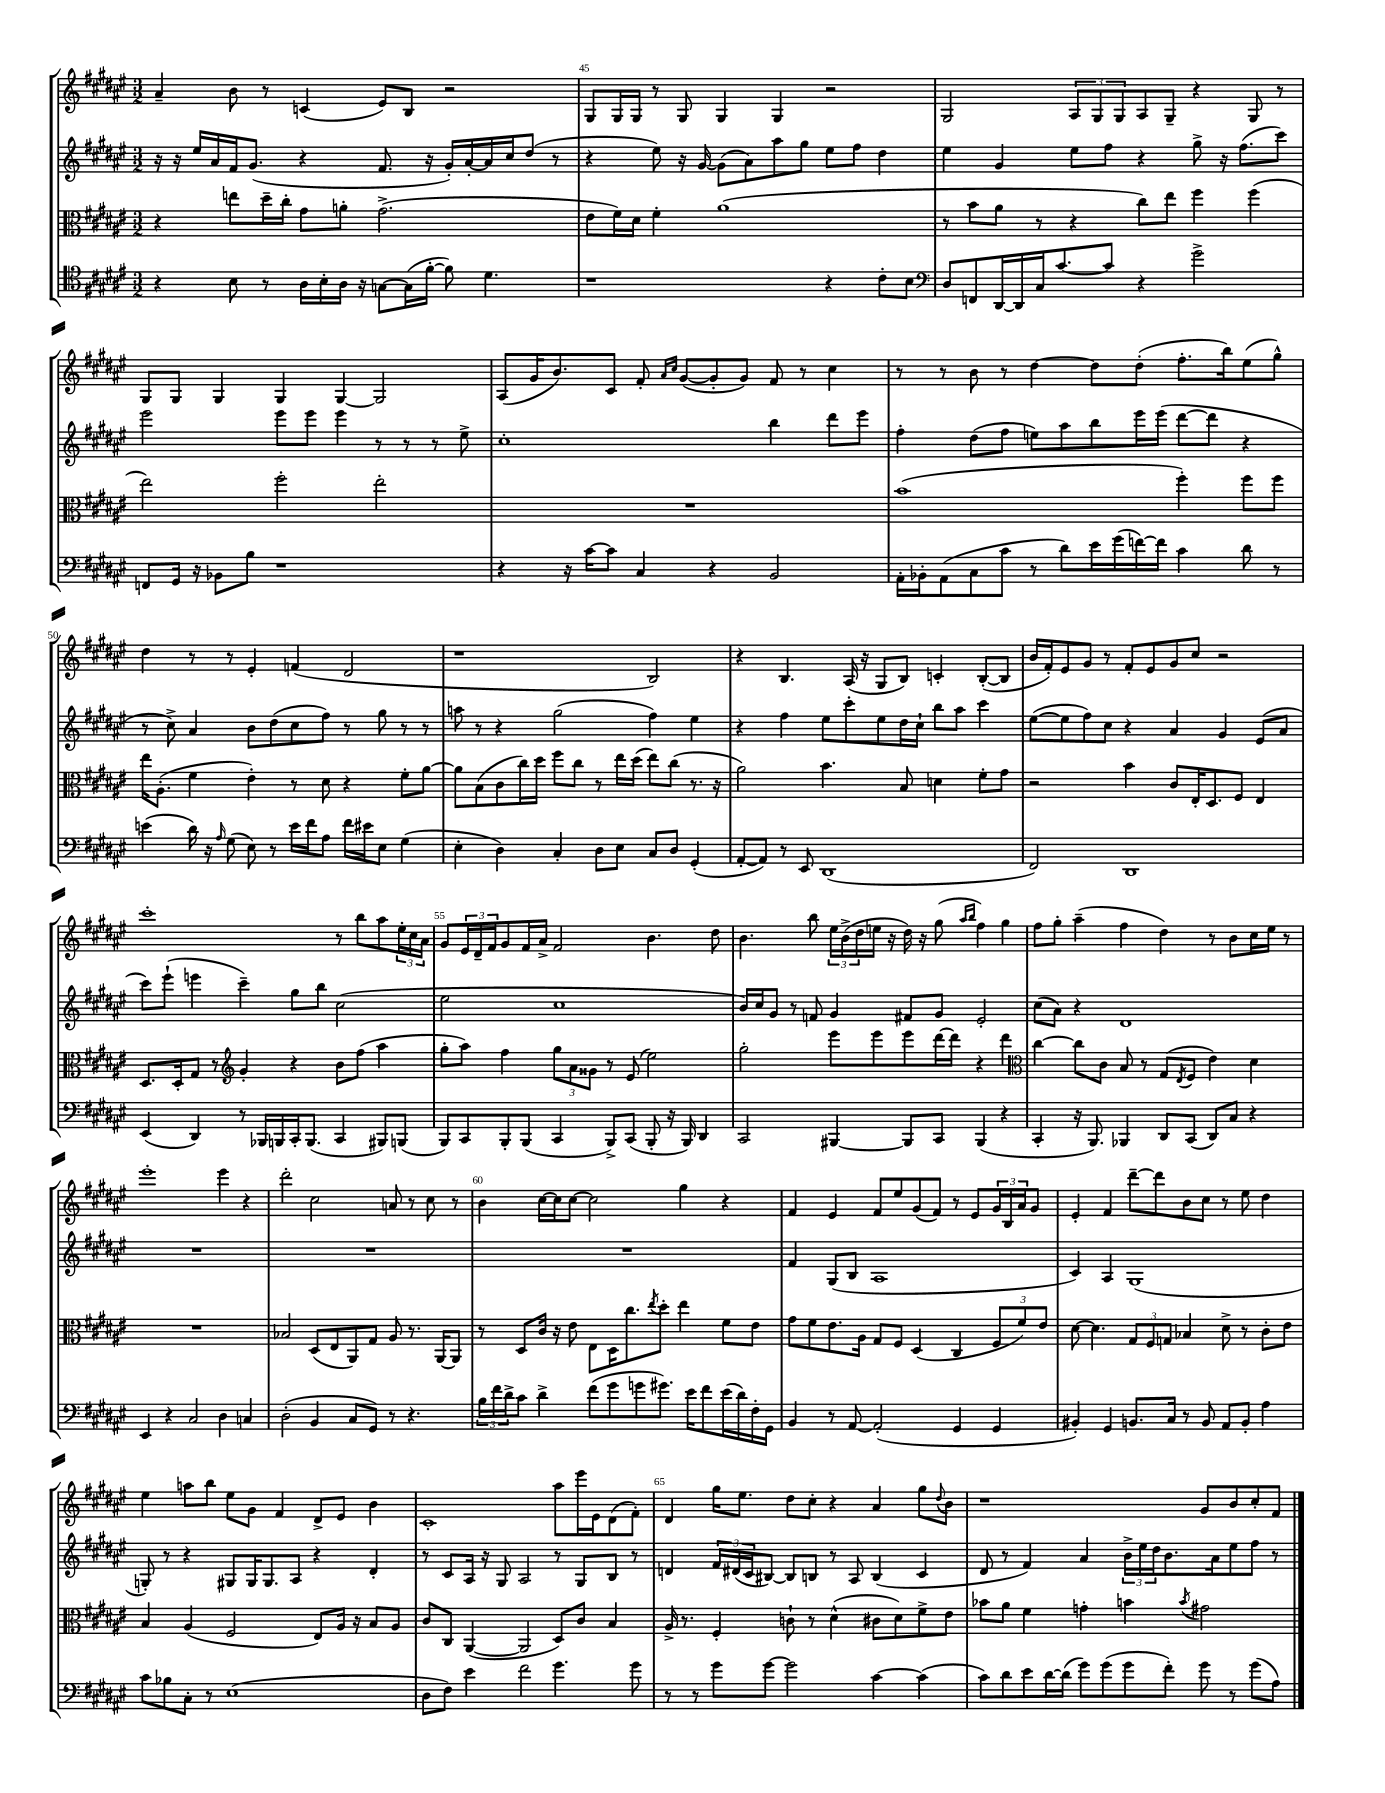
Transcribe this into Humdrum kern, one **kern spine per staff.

**kern	**kern	**kern	**kern
*part4	*part3	*part2	*part1
*staff4	*staff3	*staff2	*staff1
*clefC4	*clefC3	*clefG2	*clefG2
*k[f#c#g#d#a#e#]	*k[f#c#g#d#a#e#]	*k[f#c#g#d#a#e#]	*k[f#c#g#d#a#e#]
*M3/2	*M3/2	*M3/2	*M3/2
=44	=44	=44	=44
4r	4r	16r	4a#~/
.	.	16r	.
.	.	16ee#/LL	.
.	.	16a#/	.
8B\	8een\L	16f#/J	8b\
.	.	(8.g#/J	.
8r	16dd#~\L	.	8r
.	16cc#'\JJ	.	.
16A#\LL	8g#\L	4r	(4cn/
16B'\	.	.	.
16A#\JJ	8an'\J	.	.
16r	.	.	.
[8Gn\L	(2.g#^\	8.f#/	8e#/L)
(16G\L]	.	.	8B/J
[16f#'\JJ	.	16r	.
8f#\])	.	16g#'/LL)	2r
.	.	[16a#'/	.
4.d#\	.	16a#/]	.
.	.	16cc#/J	.
.	.	(8dd#/J	.
.	.	8r	.
=45	=45	=45	=45
1r	8e#\L	4r	8G#/L
.	16f#\L)	.	16G#/L
.	16d#\JJ	.	16G#/JJ
.	4f#'\	8ee#\)	8r
.	.	16r	8G#/
.	.	[16g#/	.
.	(1a#	(8g#\L]	4G#/
.	.	8a#\)	.
.	.	8aa#\	4G#/
.	.	8gg#\J	.
4r	.	8ee#\L	2r
.	.	8ff#\J	.
8c#'\L	.	4dd#\	.
8B\J	.	.	.
=46	=46	=46	=46
*clefF4	*	*	*
8D#/L	8r	4ee#\	2G#/
8FFn/	8b\L	.	.
[16DD#/L	8a#\J	4g#/	.
16DD#/]	.	.	.
16C#/J	8r	.	.
[8.c#/	.	.	.
.	4r	8ee#\L	12A#/L
.	.	.	12G#/
8c#/J]	.	8ff#\J	.
.	.	.	12G#/
4r	8cc#\L)	4r	8A#/
.	8ee#\J	.	8G#~/J
2g#^\	4ff#\	8gg#^\	4r
.	.	16r	.
.	.	(8.ff#\L	.
.	(4ff#\	.	8G#/
.	.	8ccc#\J)	8r
!!LO:LB:g=z
=47	=47	=47	=47
8FFn/L	2ee#\)	2eee#\	8G#/L
16GG#/Jk	.	.	8G#/J
16r	.	.	.
8BB-X\L	.	.	4G#/
8B\J	.	.	.
1r	2ff#'\	8eee#\L	4G#/
.	.	8eee#\J	.
.	.	4eee#\	[4G#/
.	2ee#'\	8r	2G#/]
.	.	8r	.
.	.	8r	.
.	.	8ee#^\	.
=48	=48	=48	=48
4r	1.r	1cc#'	(8A#/L
.	.	.	16g#/K
.	.	.	8.b/)
16r	.	.	.
[16c#\KL	.	.	.
8c#\J]	.	.	8c#/J
4C#/	.	.	8f#'/
.	.	.	16qqa#/LL
.	.	.	16qqcc#/JJ
.	.	.	([8g#/L
4r	.	.	8g#'/]
.	.	.	8g#/J)
2BB/	.	4bb\	8f#/
.	.	.	8r
.	.	8ddd#\L	4cc#\
.	.	8eee#\J	.
=49	=49	=49	=49
16AA#'\LL	(1b	4ff#'\	8r
16BB-X'\J	.	.	.
(8AA#\	.	.	8r
8C#\	.	(8dd#\L	8b\
8c#\J	.	8ff#\J	8r
8r	.	8een\L)	[4dd#\
8d#\L)	.	8aa#\	.
16e#\L	.	8bb\	8dd#\L]
(16g#\	.	.	.
[16fn\)	.	16eee#\L	(8dd#'\J
16f\JJ]	.	(16eee#\JJ	.
4c#\	4ff#'\)	[8ddd#\L	8.ff#'\L
.	.	8ddd#\J]	.
.	.	.	16bb\k)
8d#\	8ff#\L	4r	(8ee#\
8r	8ff#\J	.	8gg#^^\J)
!!LO:LB:g=z
=50	=50	=50	=50
(4en\	16ee#\KL	8r	4dd#\
.	(8.A#'\J	.	.
.	.	8cc#^\)	.
16d#\)	4f#\	4a#/	8r
16r	.	.	.
16qqA#/	.	.	.
(8G#\	.	.	8r
8E#\)	4e#'\)	8b\L	4e#'/
8r	.	(8dd#\	.
16e\LL	8r	8cc#\	(4fn/
16f#\J	.	.	.
8A#\J	8d#\	8ff#\J)	.
16f#\LL	4r	8r	2d#/
16e#X\J	.	.	.
8E#\J	.	8gg#\	.
(4G#\	8f#'\L	8r	.
.	[8a#\J	8r	.
=51	=51	=51	=51
4E#'\	8a#\L]	8aan\	1r
.	(8B\	8r	.
4D#\)	8c#\	4r	.
.	16cc#\L)	.	.
.	16dd#\JJ	.	.
4C#'/	8ff#\L	(2gg#\	.
.	8cc#\J	.	.
8D#\L	8r	.	.
8E#\J	16ee#\LL	.	.
.	(16dd#\JJ	.	.
8C#/L	8ee#\L)	4ff#\)	2B/)
8D#/J	(8cc#\J	.	.
(4GG#'/	8.r	4ee#\	.
.	16r	.	.
=52	=52	=52	=52
[8AA#'/L	2a#\)	4r	4r
8AA#/J])	.	.	.
8r	.	4ff#\	4.B/
8EE#/	.	.	.
(1DD#	4.b\	8ee#\L	.
.	.	8ccc#'\	(16A#/
.	.	.	16r
.	.	8ee#\	8G#/L
.	8B/	16dd#\L	8B/J)
.	.	16cc#`\JJ	.
.	4dn\	8bb\L	4cn'/
.	.	8aa#\J	.
.	8f#'\L	4ccc#\	([8B'/L
.	8g#\J	.	8B/J]
=53	=53	=53	=53
2FF#/)	2r	([8ee#\L	16b/LL
.	.	.	16f#'/J)
.	.	8ee#\]	8e#/
.	.	8ff#\)	8g#/J
.	.	8cc#\J	8r
1DD#	4b\	4r	8f#'/L
.	.	.	8e#/
.	8c#/L	4a#/	8g#/
.	16E#'/K	.	8cc#/J
.	8.D#/	.	.
.	.	4g#/	2r
.	8F#/J	.	.
.	4E#/	(8e#/L	.
.	.	8a#/J	.
!!LO:LB:g=z
=54	=54	=54	=54
(4EE#/	8.D#/L	8ccc#\L)	1ccc#'
.	.	(8eee#`\J	.
.	16D#'/k	.	.
4DD#/)	8G#/J	4eeen\	.
.	8r	.	.
*	*clefG2	*	*
8r	4g#'/	4ccc#~\)	.
16BBB-X/LL	.	.	.
16BBBn/	.	.	.
16CC#'/J	4r	8gg#\L	.
(8.BBB/J	.	.	.
.	.	8bb\J	.
4CC#/	8b\L	(2cc#\	8r
.	(8ff#\J	.	8bb\L
8BBB#X/L)	4aa#\	.	8aa#\
(8BBBn/J	.	.	24ee#'\L
.	.	.	24cc#\
.	.	.	24a#\JJ
=55	=55	=55	=55
8BBB/L)	8gg#'\L	2ee#\	8g#/L
8CC#/	8aa#\J)	.	24e#/L
.	.	.	24d#~/
.	.	.	24f#/J
8BBB'/	4ff#\	.	8g#/
(8BBB/J	.	.	16f#/L
.	.	.	16a#^/JJ
4CC#/	12gg#\L	1cc#	2f#/
.	12a#\	.	.
.	12g##X\J	.	.
8BBB^/L)	8r	.	.
(8CC#/J	(8e#/	.	.
8BBB'/	2ee#\)	.	4.b\
16r	.	.	.
16BBB/)	.	.	.
4DD#/	.	.	.
.	.	.	8dd#\
=56	=56	=56	=56
2CC#/	2gg#'\	16b/LL)	4.b\
.	.	16cc#/J	.
.	.	8g#/J	.
.	.	8r	.
.	.	8fn/	8bb\
[4BBB#X/	8eee#\L	4g#/	24ee#\LL
.	.	.	(24b^\
.	.	.	24dd#\
.	8eee#\	.	16een\JJ
.	.	.	16r
8BBB#/L]	8eee#\	8f#X/L	16dd#\)
.	.	.	16r
8CC#/J	[16ddd#\L	8g#/J	(8gg#\
.	16ddd#\JJ]	.	.
.	.	.	16qqaa#/LL
.	.	.	16qqbb/JJ
(4BBB#/	4r	2e#'/	4ff#\)
4r	4ddd#\	.	4gg#\
=57	=57	=57	=57
*	*clefC3	*	*
4CC#'/	[4cc#\	(8cc#\L	8ff#\L
.	.	8a#\J)	8gg#'\J
16r	8cc#\L]	4r	(4aa#~\
8.BBB/)	.	.	.
.	8c#\J	.	.
4BBB-X/	8B/	1d#	4ff#\
.	8r	.	.
8DD#/L	(8G#/L	.	4dd#\)
.	8qE#/	.	.
(8CC#/J	8F#/J	.	.
8DD#/L)	4e#\)	.	8r
8C#/J	.	.	8b\L
4r	4d#\	.	16cc#\L
.	.	.	16ee#\JJ
.	.	.	8r
!!LO:LB:g=z
=58	=58	=58	=58
4EE#/	1.r	1.r	1eee#'
4r	.	.	.
2C#/	.	.	.
4D#\	.	.	4eee#\
4Cn/	.	.	4r
=59	=59	=59	=59
(2D#'\	2B-X/	1.r	2ddd#'\
4BB/	(8D#/L	.	2cc#\
.	8E#/	.	.
8C#/L	8AA#/)	.	.
8GG#/J)	8G#/J	.	.
8r	8A#/	.	8an/
4.r	8.r	.	8r
.	.	.	8cc#\
.	[16AA#/KL	.	.
.	8AA#/J]	.	8r
=60	=60	=60	=60
24B\LL	8r	1.r	4b\
24f#\	.	.	.
24d#^\J	.	.	.
8c#\J	8D#/L	.	.
4d#^\	16c#/Jk	.	[16cc#\LL
.	16r	.	16cc#\J]
.	8e#\	.	[8cc#\J
(8f#\L	8E#\L	.	2cc#\]
8g#\	16D#\K	.	.
.	8.cc#\	.	.
8gn\	.	.	.
.	8qee#/	.	.
8.g#X\J)	8dd#'\J	.	.
.	4ee#\	.	4gg#\
16e#\KL	.	.	.
8f#\	.	.	.
(16e#\L	8f#\L	.	4r
16d#\)	.	.	.
16F#'\	8e#\J	.	.
16GG#\JJ	.	.	.
=61	=61	=61	=61
4BB/	8g#\L	4f#/	4f#/
.	8f#\	.	.
8r	8.e#\	(8G#/L	4e#/
[8AA#/	.	8B/J	.
.	16A#\Jk	.	.
(2AA#'/]	8G#/L	1A#	8f#/L
.	8F#/J	.	8ee#/
.	(4D#/	.	(8g#/
.	.	.	8f#/J)
4GG#/	4C#/	.	8r
.	.	.	8e#/L
4GG#/	12F#/L	.	24g#/L
.	.	.	24B/
.	12f#/)	.	24a#/J
.	.	.	8g#/J
.	12e#/J	.	.
=62	=62	=62	=62
4BB#X'/)	[8d#\	4c#/)	4e#'/
.	4.d#\]	.	.
4GG#/	.	4A#/	4f#/
8.BBn/L	12G#/L	(1G#	[8ddd#~\L
.	12F#/	.	.
.	.	.	8ddd#\]
.	12Gn/J	.	.
16C#/Jk	.	.	.
8r	4B-X/	.	8b\
8BB/	.	.	8cc#\J
8AA#/L	8d#^\	.	8r
8BB'/J	8r	.	8ee#\
4A#\	8c#'\L	.	4dd#\
.	8e#\J	.	.
!!LO:LB:g=z
=63	=63	=63	=63
8c#\L	4B/	8Gn'/)	4ee#\
8B-X\	.	8r	.
8C#'\J	(4A#/	4r	8aan\L
8r	.	.	8bb\J
(1E#	2F#/	8G#X/L	8ee#\L
.	.	16G#/K	8g#\J
.	.	8.G#/	.
.	.	.	4f#/
.	.	8A#/J	.
.	8E#/L)	4r	8d#^/L
.	16A#/Jk	.	8e#/J
.	16r	.	.
.	8B/L	4d#'/	4b\
.	8A#/J	.	.
=64	=64	=64	=64
8D#\L	8c#/L	8r	1c#'
8F#\J)	8C#/J	8c#/L	.
4e#\	([4AA#/	16A#/Jk	.
.	.	16r	.
.	.	8G#/	.
2f#\	2AA#/]	2A#/	.
4.g#\	8D#/L)	8r	8aa#\L
.	8c#/J	8G#/L	16eee#\L
.	.	.	16e#\J
.	4B/	8B/J	(8d#\
8g#\	.	8r	8f#'\J)
=65	=65	=65	=65
8r	16A#^/	4dn/	4d#/
.	8.r	.	.
8r	.	.	.
8g#\L	4F#'/	24f#/LL	16gg#\KL
.	.	(24d#X/	.
.	.	.	8.ee#\J
.	.	24c#/J	.
[8g#\J	.	[8B#X/J)	.
2g#\]	8cn`\	8B#/L]	8dd#\L
.	8r	8Bn/J	8cc#'\J
.	(4d#^^\	8r	4r
.	.	8A#/	.
[4c#\	8c#X\L	(4B/	4a#/
.	8d#\)	.	.
(4c#\]	8f#^\	4c#/	8gg#\L
.	.	.	8qqdd#/
.	8e#\J	.	8b\J
=66	=66	=66	=66
8c#\L)	8b-X\L	8d#/	1r
8d#\	8a#\J	8r	.
8e#\	4f#\	4f#/)	.
[16d#\L	.	.	.
(16d#\JJ]	.	.	.
8g#\L)	4gn'\	4a#/	.
(8g#\	.	.	.
8g#\	4bn\	24b^\LL	.
.	.	24ee#\	.
.	.	24dd#\J	.
8f#'\J)	.	8.b\	.
.	8qb/	.	.
8g#\	2g#X\	.	8g#/L
.	.	16a#\k	.
8r	.	8ee#\	8b/
(8g#\L	.	8ff#\J	8cc#'/
8A#\J)	.	8r	8f#/J
==	==	==	==
*-	*-	*-	*-
